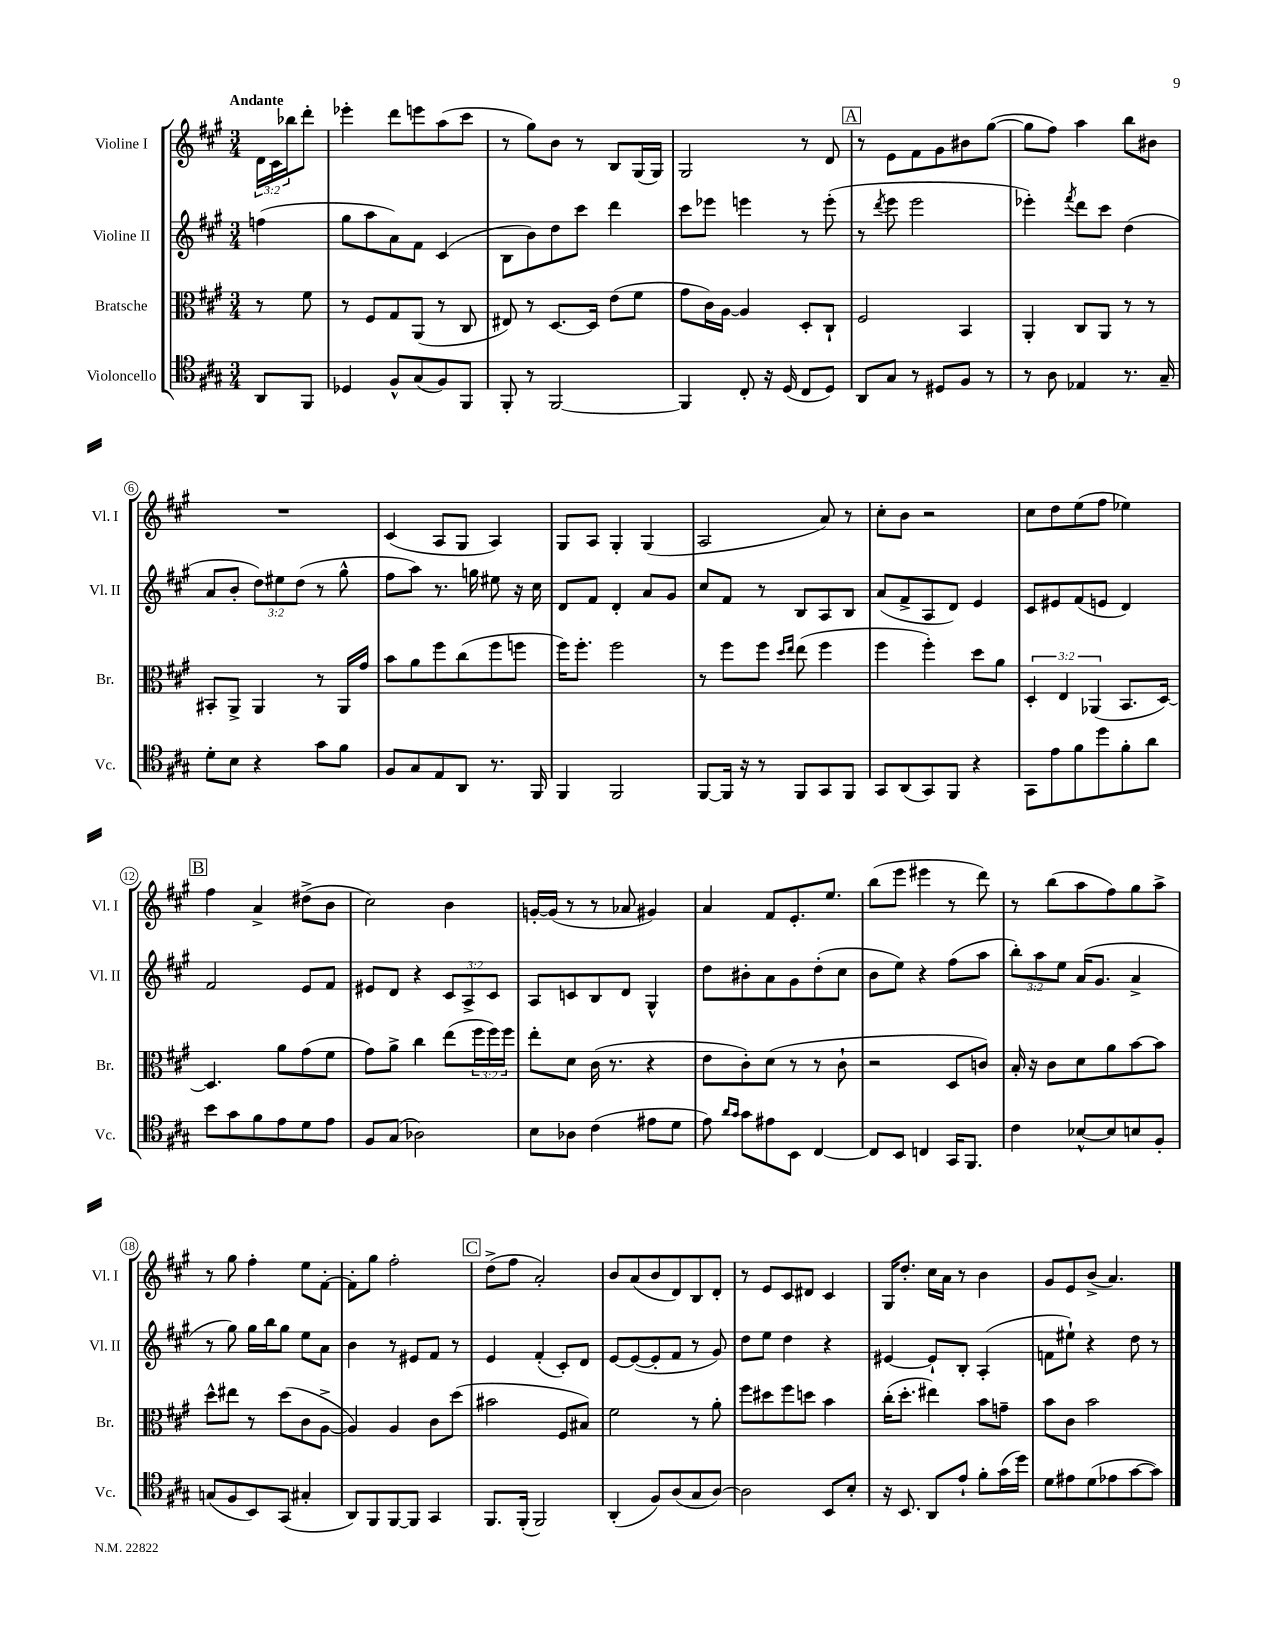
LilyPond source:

<<
\new StaffGroup <<
\new Staff = "s0" \with { instrumentName = "Violine I" shortInstrumentName = "Vl. I" } {
    \clef treble \key a \major \numericTimeSignature \time 3/4 \override Staff.TupletNumber.text = #tuplet-number::calc-fraction-text \partial 4 \tempo "Andante"
    \tuplet 3/2 { d'16 cis'16 bes''16 } d'''8-. |
    ees'''4-. d'''8 e'''8 a''8( cis'''8 |
    r8 gis''8) b'8 r8 b8 gis16( gis16) |
    gis2 r8 d'8 |
    \mark \markup { \box "A" } r8 e'8 fis'8 gis'8 bis'8 gis''8~( |
    gis''8 fis''8) a''4 b''8 bis'8 |
    R2. |
    cis'4( a8 gis8 a4) |
    gis8 a8 gis4-. gis4( |
    a2 a'8) r8 |
    cis''8-. b'8 r2 |
    cis''8 d''8 e''8( fis''8 ees''4) |
    \mark \markup { \box "B" } fis''4 a'4-> dis''8->( b'8 |
    cis''2) b'4 |
    g'16~-. g'16( r8 r8 aes'8 gis'4) |
    a'4 fis'8 e'8.-. e''8. |
    b''8( e'''8 eis'''4 r8 d'''8) |
    r8 b''8( a''8 fis''8) gis''8 a''8-> |
    r8 gis''8 fis''4-. e''8 fis'8~-. |
    fis'8-. gis''8 fis''2-. |
    \mark \markup { \box "C" } d''8->( fis''8 a'2-.) |
    b'8 a'8( b'8 d'8) b8 d'8-. |
    r8 e'8 cis'8 dis'8 cis'4 |
    gis16 d''8.-. cis''16 a'16 r8 b'4 |
    gis'8 e'8 b'8->( a'4.) \bar "|." |
}
\new Staff = "s1" \with { instrumentName = "Violine II" shortInstrumentName = "Vl. II" } {
    \clef treble \key a \major \numericTimeSignature \time 3/4 \override Staff.TupletNumber.text = #tuplet-number::calc-fraction-text \partial 4
    f''4( |
    gis''8 a''8 a'8) fis'8 cis'4( |
    b8 b'8) d''8 cis'''8 d'''4 |
    cis'''8 ees'''8 e'''4 r8 e'''8-.( |
    \mark \markup { \box "A" } r8 \acciaccatura { d'''8 } e'''8 e'''2 |
    ees'''4-.) \acciaccatura { fis'''8 } d'''8 cis'''8 d''4( |
    a'8 b'8-. \tuplet 3/2 { d''8) eis''8 d''8( } r8 gis''8-^ |
    fis''8 a''8) r8. g''16 eis''8 r16 cis''16 |
    d'8 fis'8 d'4-. a'8 gis'8 |
    cis''8 fis'8 r8 b8 a8 b8 |
    a'8( fis'8-> a8 d'8) e'4 |
    cis'8 eis'8 fis'8( e'8 d'4) |
    \mark \markup { \box "B" } fis'2 e'8 fis'8 |
    eis'8 d'8 r4 \tuplet 3/2 { cis'8 a8-> cis'8 } |
    a8 c'8 b8 d'8 gis4-^ |
    d''8 bis'8-. a'8 gis'8 d''8-.( cis''8 |
    b'8 e''8) r4 fis''8( a''8 |
    \tuplet 3/2 { b''8-.) a''8 e''8 } a'16( gis'8. a'4-> |
    r8 gis''8) gis''16 b''16 gis''8 e''8 a'8 |
    b'4 r8 eis'8 fis'8 r8 |
    \mark \markup { \box "C" } e'4 fis'4-.( cis'8-.) d'8 |
    e'8~ e'8~( e'8-. fis'8 r8 gis'8) |
    d''8 e''8 d''4 r4 |
    eis'4~ eis'8-! b8-. a4-.( |
    f'8 eis''8-!) r4 d''8 r8 \bar "|." |
}
\new Staff = "s2" \with { instrumentName = "Bratsche" shortInstrumentName = "Br." } {
    \clef alto \key a \major \numericTimeSignature \time 3/4 \override Staff.TupletNumber.text = #tuplet-number::calc-fraction-text \partial 4
    r8 fis'8 |
    r8 fis8 gis8 a,8( r8 cis8 |
    eis8) r8 d8.~ d16 e'8( fis'8 |
    gis'8 cis'16) a16~ a4 d8-. cis8-! |
    \mark \markup { \box "A" } fis2 b,4 |
    a,4-. cis8 a,8 r8 r8 |
    bis,8-. a,8-> a,4 r8 a,16 gis'16 |
    b'8 a'8 fis''8 cis''8( fis''8 f''8 |
    fis''16) fis''8.-. fis''2 |
    r8 fis''8 fis''8 \grace { d''16 e''16 } e''8( fis''4 |
    fis''4 fis''4-.) d''8 a'8 |
    \tuplet 3/2 { d4-. e4 aes,4( } b,8. d16~) |
    \mark \markup { \box "B" } d4. a'8 gis'8( fis'8 |
    gis'8) a'8-> cis''4 e''8( \tuplet 3/2 { fis''16 fis''16) fis''16 } |
    e''8-. d'8 cis'16( r8. r4 |
    e'8 cis'8-.) d'8( r8 r8 cis'8-! |
    r2 d8 c'8) |
    b16-. r16 cis'8 d'8 a'8 b'8~ b'8 |
    d''8-^ eis''8 r8 d''8( cis'8 a8~-> |
    a4) a4 cis'8 d''8( |
    \mark \markup { \box "C" } bis'2 fis8 bis8) |
    fis'2 r8 a'8-. |
    fis''8 dis''8 fis''8 d''8 b'4 |
    cis''16-.( d''8.-. eis''4) b'8 g'8-- |
    b'8 cis'8 b'2 \bar "|." |
}
\new Staff = "s3" \with { instrumentName = "Violoncello" shortInstrumentName = "Vc." } {
    \clef tenor \key a \major \numericTimeSignature \time 3/4 \partial 4
    a,8 fis,8 |
    des4 fis8-^ gis8( fis8) fis,8 |
    fis,8-. r8 fis,2~ |
    fis,4 cis8-. r16 d16( cis8 d8) |
    \mark \markup { \box "A" } a,8 gis8 r8 dis8 fis8 r8 |
    r8 a8 ees4 r8. gis16-- |
    d'8-. b8 r4 gis'8 fis'8 |
    fis8 gis8 e8 a,8 r8. fis,16 |
    fis,4 fis,2 |
    fis,8~ fis,16 r16 r8 fis,8 gis,8 fis,8 |
    gis,8 a,8( gis,8) fis,8 r4 |
    gis,8 e'8 fis'8 d''8 fis'8-. a'8 |
    \mark \markup { \box "B" } b'8 gis'8 fis'8 e'8 d'8 e'8 |
    fis8 gis8( aes2) |
    b8 aes8 cis'4( eis'8 d'8 |
    e'8) \grace { a'16 gis'16 } gis'8 eis'8 b,8 cis4~ |
    cis8 b,8 c4 gis,16 fis,8. |
    cis'4 bes8~-^ bes8 b8 fis8-. |
    g8( fis8 b,8) gis,8( gis4-. |
    a,8) fis,8 fis,8~ fis,8 gis,4 |
    \mark \markup { \box "C" } fis,8. fis,16-.( fis,2) |
    a,4-.( fis8) a8( gis8 a8~) |
    a2 b,8 b8-. |
    r16 b,8. a,8 e'8-! fis'8-. gis'16( d''16) |
    d'8 eis'8 d'8( ees'8 gis'8~ gis'8) \bar "|." |
}
>>
>>
\layout { \context { \Score \override BarNumber.stencil = #(make-stencil-circler 0.1 0.3 ly:text-interface::print) } }
